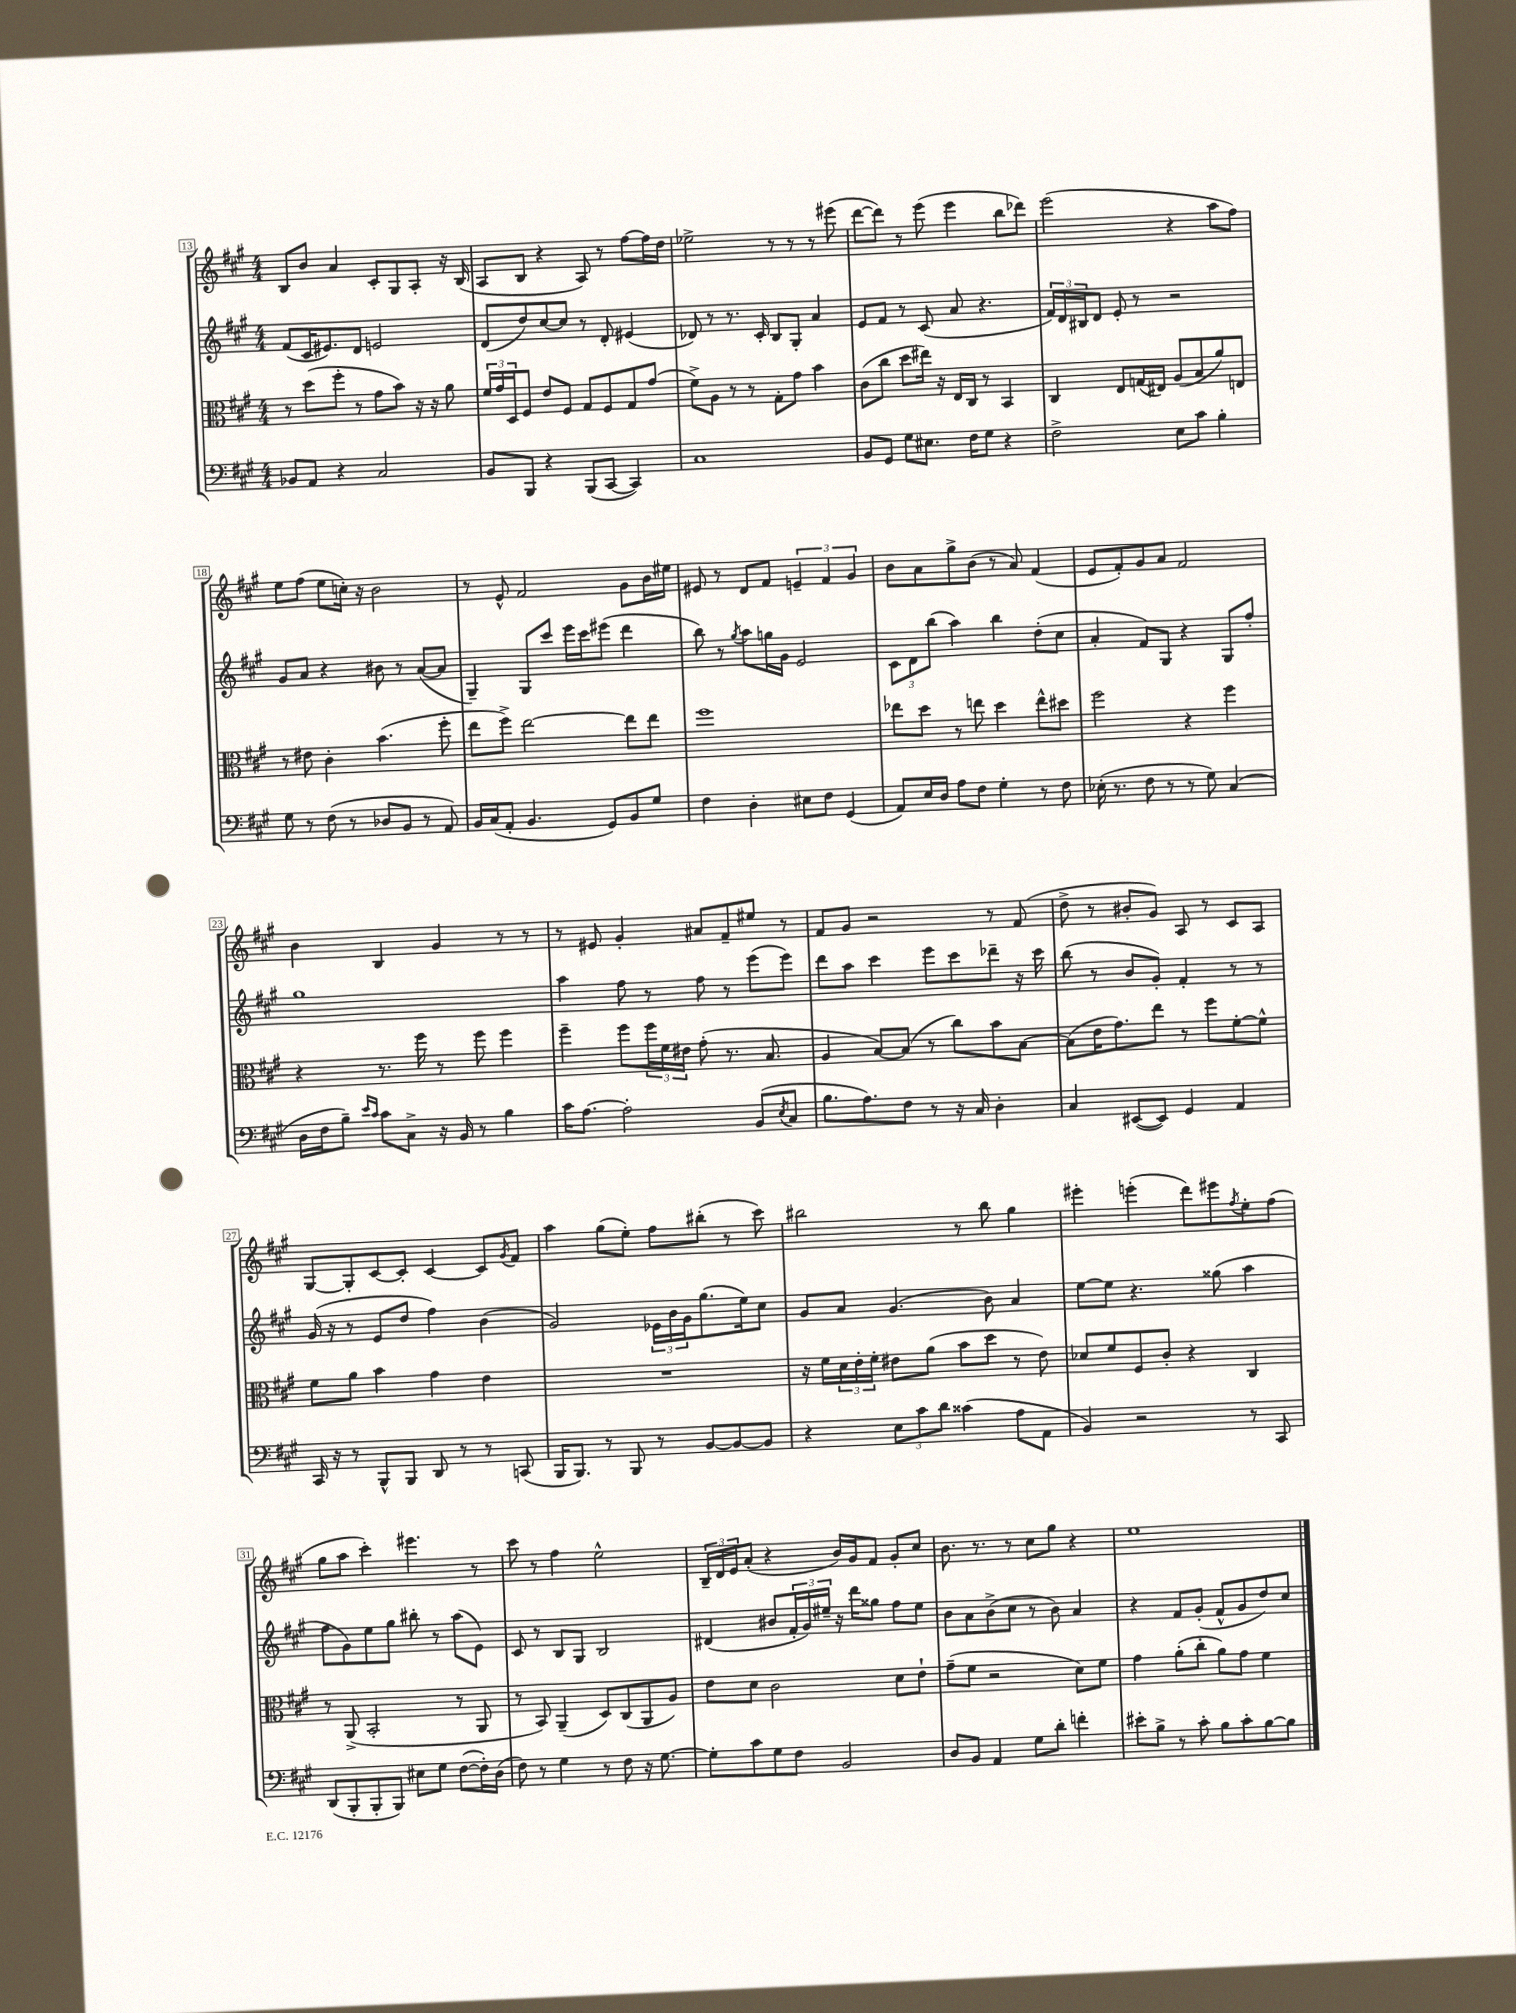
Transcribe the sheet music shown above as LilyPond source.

<<
\new StaffGroup <<
\new Staff = "s0" {
    \clef treble \key a \major \numericTimeSignature \time 4/4
    b8 b'8 a'4 cis'8-. gis8 a8-. r16 b16( |
    a8 b8 r4 a8) r8 fis''8~ fis''16 d''16 |
    ees''2-> r8 r8 r8 eis'''8( |
    d'''8~ d'''8) r8 e'''8( e'''4 b''8 des'''8) |
    e'''2( r4 a''8 fis''8) |
    e''8 fis''8( e''8 c''16-.) r16 b'2 |
    r8 e'8-^ fis'2 gis'8 b'16 eis''16 |
    eis'8 r8 d'8 fis'8 \tuplet 3/2 { e'4-- fis'4 gis'4 } |
    b'8 a'8 gis''8-> b'8( r8 a'8) fis'4( |
    e'8 fis'8-.) gis'8 a'8 fis'2 |
    b'4 b4 gis'4 r8 r8 |
    r8 eis'8 gis'4-. ais'8 fis'8-- eis''8 r8 |
    fis'8 gis'8 r2 r8 fis'8( |
    d''8-> r8 bis'8-. gis'8) a8 r8 cis'8 a8 |
    gis8~ gis8-. cis'8~ cis'8-. cis'4~ cis'8 \acciaccatura { gis'8 } fis'8 |
    a''4 gis''8( e''8-.) fis''8 bis''8-.( r8 cis'''8) |
    bis''2 r8 bis''8 gis''4 |
    eis'''4-. e'''4-.( d'''8) eis'''8 \acciaccatura { fis''8 } e''8-. fis''8( |
    gis''8 a''8 cis'''4-.) eis'''4. r8 |
    cis'''8 r8 fis''4 e''2-^ |
    \tuplet 3/2 { b16-- d'16 e'16 } a'8-.( r4 b'16) gis'16 fis'8 gis'8-. cis''8 |
    b'8. r8. r8 cis''8 gis''8 r4 |
    e''1 \bar "|." |
}
\new Staff = "s1" {
    \clef treble \key a \major \numericTimeSignature \time 4/4
    fis'8( cis'16 eis'8.) d'8 e'2 |
    d'8( d''8) cis''8~ cis''8 r8 d'8-. eis'4( |
    des'8) r8 r8. cis'16-. b8 gis8-. a'4 |
    e'8 fis'8 r8 cis'8( a'8 r4. |
    \tuplet 3/2 { fis'16) d'16 bis16 } d'8 e'8-. r8 r2 |
    gis'8 a'8 r4 bis'8 r8 a'8~( a'8 |
    gis4--) gis8 cis'''8 e'''16 cis'''16 eis'''8( d'''4 |
    b''8) r8 \acciaccatura { gis''8 } a''8 g''16 gis'16 e'2 |
    \tuplet 3/2 { cis'8 d'8 b''8( } a''4) b''4 d''8-.( cis''8 |
    a'4-. fis'8) gis8 r4 gis8 fis''8-. |
    gis''1 |
    a''4 fis''8 r8 fis''8 r8 e'''8( e'''8) |
    d'''8 a''8 cis'''4 e'''8 cis'''8 des'''8-- r16 cis'''16 |
    b''8( r8 b'8 gis'8-.) fis'4-. r8 r8 |
    gis'16( r16 r8 e'8 d''8 fis''4) b'4( |
    gis'2) \tuplet 3/2 { ees'16 b'16 gis'16 } gis''8.( e''16) cis''8 |
    gis'8 a'8 gis'4.( b'8) a'4 |
    e''8~ e''8 r4. gisis''8( a''4 |
    fis''8 gis'8) e''8 gis''8 bis''8-. r8 a''8( e'8) |
    cis'8 r8 b8 gis8 b2 |
    dis'4( bis'8 \tuplet 3/2 { fis'16-. gis'16) eis''16-- } r16 d'''16 gisis''8 fis''8 eis''8 |
    b'8 a'8 b'8->( cis''8 r8 b'8) a'4 |
    r4 fis'8 gis'8-.( fis'8-^ gis'8 d''8) cis''8 \bar "|." |
}
\new Staff = "s2" {
    \clef alto \key a \major \numericTimeSignature \time 4/4
    r8 d''8( fis''8-. r8 gis'8 b'8) r16 r16 a'8 |
    \tuplet 3/2 { fis'16 gis'16 d16 } fis8 e'8 fis8 gis8 fis8 gis8 gis'8( |
    fis'8->) a8 r8 r8 gis8-. gis'8 b'4 |
    cis'8( cis''8 d''8 eis''16) r16 e16 cis16 r8 b,4 |
    cis4 e8 g16( eis16) a8( b8 a'8) e8 |
    r8 eis'8 cis'4-. b'4.( fis''8-. |
    e''8 fis''8->) e''2~ e''8 e''8 |
    fis''1 |
    ees''8 d''8 r8 e''8 d''4 e''8-^ dis''8 |
    fis''2 r4 fis''4 |
    r4 r8. fis''16 r8 fis''8 fis''4 |
    fis''4-- fis''8 \tuplet 3/2 { fis''16 fis'16 eis'16 } gis'8-.( r8. b8. |
    a4 b8~) b8( r8 cis''8) b'8 b8~ |
    b8( e'16 gis'8.) e''8 r8 fis''8 fis'8~-. fis'8-^ |
    fis'8 a'8 b'4 gis'4 e'4 |
    R1 |
    r16 fis'16 \tuplet 3/2 { d'16 e'16-. fis'16-. } eis'8 a'8( b'8 d''8 r8 eis'8) |
    des'8 fis'8 fis8 cis'8-. r4 cis4 |
    r8 a,8->( b,2-. r8 a,8 |
    r8 b,8) a,4--( d8) cis8( a,8 a8) |
    e'8 d'8 cis'2 d'8 e'8-! |
    gis'8--( fis'8 r2 d'8) fis'8 |
    gis'4 a'8-.( cis''8-. a'8) gis'8 fis'4 \bar "|." |
}
\new Staff = "s3" {
    \clef bass \key a \major \numericTimeSignature \time 4/4
    bes,8 a,8 r4 cis2 |
    b,8 b,,8 r4 b,,8( cis,8~ cis,4) |
    cis1 |
    b,8 gis,8 gis8 eis8. fis16 gis8 r4 |
    fis2-> e8 cis'8 b4-. |
    gis8 r8 fis8( r8 des8 b,8 r8 a,8) |
    b,16 cis16( a,8-. b,4. gis,8) b,8 gis8 |
    fis4 d4-. eis8 fis8 gis,4( |
    a,8) e16 d16 a8 fis8 gis4-. r8 fis8 |
    ees16-.( r8. fis8 r8 r8 gis8) cis4( |
    d16 fis16 b8--) \grace { e'16 cis'16 } cis'8 cis8-> r16 b,16 r8 b4 |
    cis'16 a8.~ a2-. b,8( \acciaccatura { e8 } cis8 |
    b8. a8.) fis8 r8 r16 cis16 d4-. |
    cis4 eis,8~( eis,8) gis,4 a,4 |
    cis,16 r16 r8 b,,8-^ b,,8 d,8 r8 r8 c,8( |
    b,,16 b,,8.) r8 b,,8 r8 b,8~ b,8~ b,8 |
    r4 \tuplet 3/2 { e8 cis'8 d'8 } cisis'4( a8 a,8 |
    b,4) r2 r8 cis,8 |
    d,8( b,,8-. b,,8-. b,,8) eis8 gis8 fis8~( fis16-.) d16( |
    fis8) r8 gis4 r8 fis8 r16 gis8.~ |
    gis8-. cis'8 gis8 fis8 b,2 |
    d8 b,8 a,4 gis8 d'8-. f'4-. |
    eis'8-. b8-> r8 cis'8-. b8 cis'8-. b8~ b8 \bar "|." |
}
>>
>>
\layout { \context { \Score currentBarNumber = #13 \override BarNumber.stencil = #(make-stencil-boxer 0.1 0.3 ly:text-interface::print) } }
